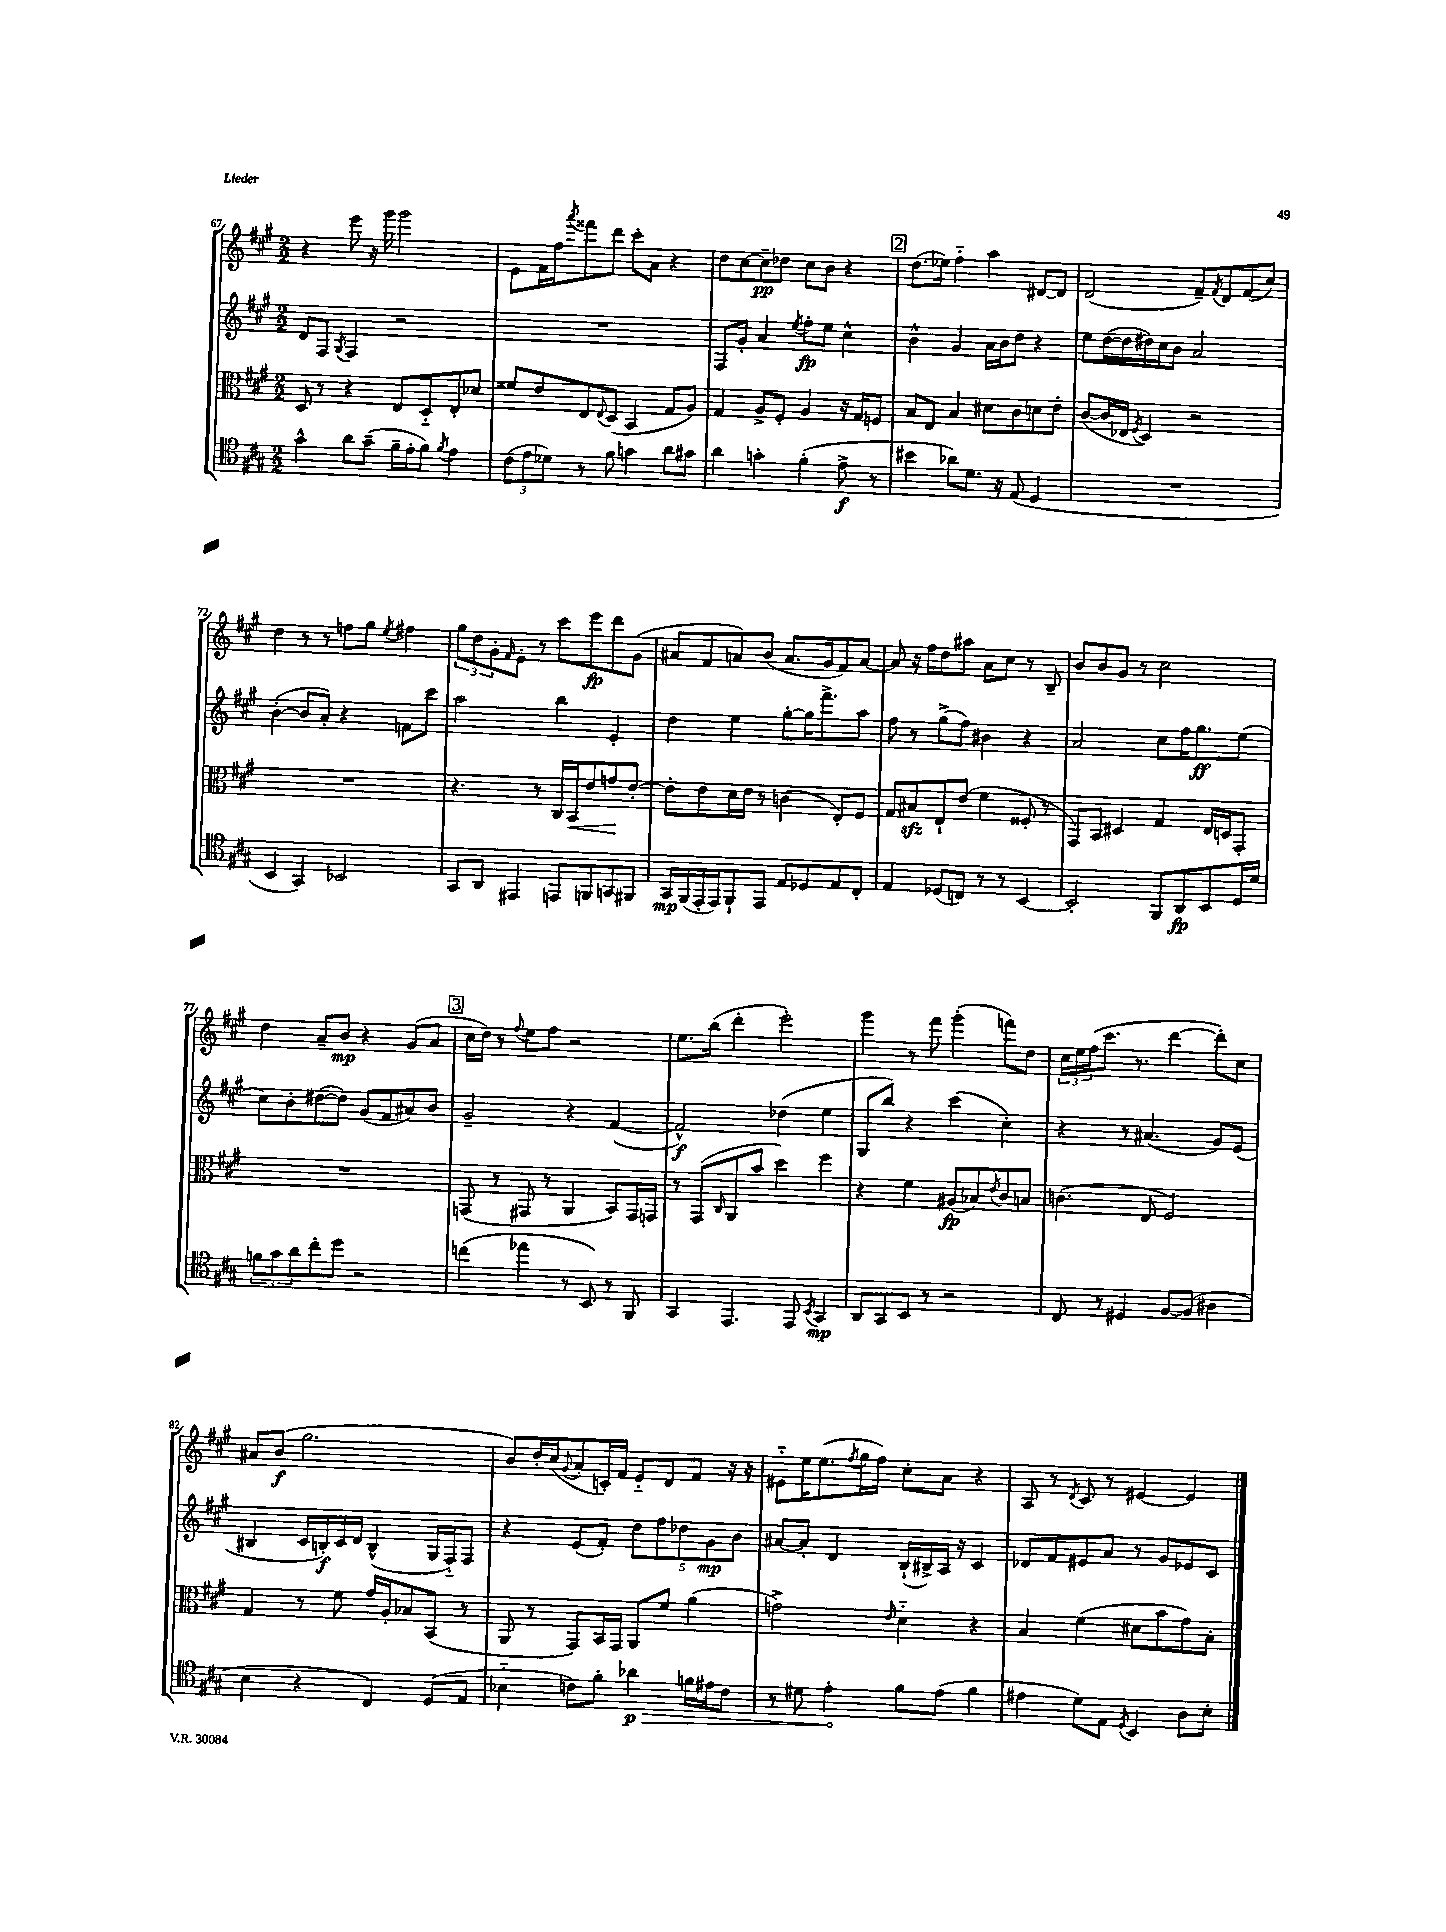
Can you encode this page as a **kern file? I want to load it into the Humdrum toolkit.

**kern	**kern	**kern	**kern
*staff4	*staff3	*staff2	*staff1
*clefC4	*clefC3	*clefG2	*clefG2
*k[f#c#g#]	*k[f#c#g#]	*k[f#c#g#]	*k[f#c#g#]
*M2/2	*M2/2	*M2/2	*M2/2
4g#^^\	8D/	8d/L	4r
.	8r	8F#/J	.
.	.	8qG#/	.
8a\L	4r	4F#/	8eee\
(8g#~\J	.	.	16r
.	.	.	16ggg#\
16f#~\LL	8E/L	2r	2ggg#\
16e'\J	.	.	.
8f#\J)	8D'~/	.	.
8qf#/	.	.	.
4e\	8E'/	.	.
.	8d-/J	.	.
=	=	=	=
(12c#\L	8f##/L	1r	8e\L
12e\	.	.	.
.	8e/	.	16f#\L
12d-\J)	.	.	.
.	.	.	16ff#\J
.	.	.	8qaaa/
8r	8E/	.	8fff##\
.	8qqE/	.	.
8f#\	(8D/J	.	8ddd\J
4g\	4BB/	.	8ccc#'\L
.	.	.	8a\J
8a\L	8G#/L	.	4r
8g#\J	8A/J)	.	.
=	=	=	=
4a\	4G#/	8F#/L	8dd\L
.	.	8g#'/J	[8cc#\
4g'\	8A^/L	4a/	8cc#~\]
.	8F#'/J	.	8dd-\J
.	.	8qee/	.
(4f#'\	4A/	8ff#'\L	8cc#\L
.	.	8ee\J	8b\J
8e^\	16r	4cc#^^\	4r
.	16G#/LK	.	.
8r	8F/J	.	.
=	=	=	=
4b#\	8B/L	4b^^\	(8.dd\L
.	8E/J	.	.
.	.	.	16ee-\Jk)
8a-\L)	4B/	4g#/	4ff#'~\
8.d\J	.	.	.
.	8d#\L	16a\LL	4aa\
16r	.	16b\J	.
(8E/	8c#\	8dd\J	.
4D/	8d\	4r	[8d#/L
.	8e'\J	.	8d#/]J
=	=	=	=
1r	([8c#/L	8ee\L	(2d/
.	16c#/]L	([16dd\L	.
.	16E-/JJ	16dd\]	.
.	8qF#/	.	.
.	4D/)	16dd#\)	.
.	.	16cc#\J	.
.	.	8b\J	.
.	2r	2a/	8f#~/L)
.	.	.	8qf#/
.	.	.	8d/
.	.	.	(8f#/
.	.	.	8cc#/J)
=	=	=	=
4BB/	1r	([4b'\	4dd\
4GG#/)	.	8b/]L	8r
.	.	8a'/J)	8r
2BB-/	.	4r	8ff\L
.	.	.	8gg#\J
.	.	.	8qee/
.	.	8f\L	4ff#\
.	.	8ccc#\J	.
=	=	=	=
8GG#/L	4.r	2aa\	12gg#\L
.	.	.	12dd\
8AA/J	.	.	.
.	.	.	12g#'\
.	.	.	16qqf#/
4EE#/	.	.	8e'\J
.	8r	.	8r
8EE/L	16C#/LL	4bb\	8ccc#\L
.	16BB/J	.	.
8FF/	8e/	.	8eee\
8GG/	8g/	4e'/	8ddd\
8FF#/J	[8e'/J	.	(8g#\J
=	=	=	=
16GG#/LL	8e'\]L	4dd\	8a#/L
(16FF#/	.	.	.
16EE'/	8e\	.	8f#/
16EE/J)	.	.	.
8FF#`/	16d\L	4ee\	8a/)
.	16e\JJ	.	.
8EE/J	8r	.	(8b/J
8E/L	(4c\	[8gg#'\L	8.a/L
8D-/	.	16gg#\]K	.
.	.	8.fff#^\	16g#/k
8E/	8E'/L)	.	8f#/)
8C#'/J	8F#/J	8aa\J	[8a/J
=	=	=	=
4E/	8G#/L	8ff#\	8a/]
.	8B#/	8r	16r
.	.	.	16ff#\LK
(8D-/L	8E`/	(8gg#^\L	8dd\
8C/J)	(8e/J	8ff#\J)	8aa#\J
8r	4f#\	4b#\	8a\L
8r	.	.	8cc#\J
[4BB/	8F##'/	4r	8r
.	8r	.	8B~/
=	=	=	=
2BB'/]	8GG#/L)	2a/	8b/L
.	8BB/J	.	8b/
.	4D#/	.	8g#/J
.	.	.	8r
8FF#/L	4G#/	8cc#\L	2cc#\
8AA/	.	16ff#\K	.
.	.	8.gg#\	.
8BB/	16E/LL	.	.
.	16D/J	.	.
16D/L	8GG#'/J	(8ee\J	.
16d/JJ	.	.	.
=	=	=	=
12f\L	1r	8cc#\L)	4dd\
12g#\	.	.	.
.	.	8b'\	.
12a\	.	.	.
8cc#'\	.	([8dd#\	8a~/L
8dd\J	.	8dd#\]J)	8b/J
2r	.	(8g#/L	4r
.	.	8f#/	.
.	.	8a#/)	(8g#/L
.	.	8b/J	8a/J
=	=	=	=
(4cc\	(8GG/	2g#~/	16cc#\LL
.	.	.	16dd\JJ)
.	8r	.	8r
.	.	.	8qqff#/
4ee-\	8GG#/	.	8ee\L
.	8r	.	8ff#\J
8r	4AA/	4r	2r
8BB/)	.	.	.
8r	8BB/L)	([4f#/	.
8FF#/	16GG#/L	.	.
.	16GG/JJ	.	.
=	=	=	=
4GG#/	8r	2f#^^/])	8.ee\L
.	(8GG#/L	.	.
.	.	.	(16bb\Jk
.	16qqC#/	.	.
4.EE/	8AA/	.	4ddd'\
.	8b/J	.	.
.	4dd\)	(4dd-\	2eee'\)
8EE/	.	.	.
8qBB/	.	.	.
4GG#/	4ff#\	4ee\	.
=	=	=	=
8AA/L	4r	8G#/L	4ggg#\
8GG#/	.	8bb/J)	.
8BB/J	4f#\	4r	8r
8r	.	.	8fff#\
2r	(8A#/L	(4ccc#\	(4ggg#'\
.	8B-/)	.	.
.	8qe/	.	.
.	8c#/	4cc#'\)	8fff\L)
.	8B/J	.	8dd\J
=	=	=	=
8C#/	(4.c\	4r	24cc#\LL
.	.	.	24ee\
.	.	.	(24ff#\J
8r	.	.	8.ccc#\J
4D#/	.	8r	.
.	.	.	8.r
.	8E/	(4.a#/	.
[8F#/L	2F#/)	.	[4ddd\
(8F#/]J	.	.	.
4A#\	.	8g#/L)	8ddd'\]L)
.	.	(8e/J	8cc#\J
=	=	=	=
4B\	4G#/	4B#/	8a#/L
.	.	.	(8b/J
4r	8r	16c#/LL	2.gg#\
.	.	16B'/)	.
.	8f#\	16c#/	.
.	.	16d/JJ	.
4C#/)	16g#/LL	(4B^^/	.
.	16A'/J	.	.
.	8B-/	.	.
(8D/L	(8BB/J	16G#/LL	.
.	.	16F#'~/J)	.
8E/J	8r	8F#/J	.
=	=	=	=
4B-'~\	8AA/	4r	8b/L)
.	8r	.	16dd'/L
.	.	.	(16cc#/J
.	.	.	8qqg#/
8c\L)	8GG#/L)	(8e/L	8a'/
8f#'\J	16BB/L	8f#'/J)	16c'/L)
.	16GG#/JJ	.	16f#/JJ
4a-\	8AA/L	10dd\L	8e'~/L
.	.	10ff#\	.
.	8f#/J	.	8d/
.	.	10dd-\	.
16f\LL	(4a\	.	8f#/J
.	.	10g#\	.
16e#\J	.	.	.
8c\J	.	.	16r
.	.	10b\J	.
.	.	.	16r
=	=	=	=
8r	2g^\)	[8a#/L	8e#'~\L
8d#\	.	8a#'/]J	16ee\K
.	.	.	(8.ee\
4e'\	.	4d/	.
.	.	.	8qff#/
.	.	.	16gg#\L
.	.	.	16ff#\JJ)
.	16qqe/	.	.
8f#\L	4d'~\	(16B`/LL	8cc#'\L
.	.	16B#^/)	.
(8e\J	.	16A/JJ	8a\J
.	.	16r	.
4f#\	4r	4c#/	4r
=	=	=	=
4e#\	4B/	8d-/L	8A/
.	.	8f#/	8r
.	.	.	8qd/
8d\L)	(4f#\	8e#/	8c#/
8E\J	.	8a/J	8r
8qD/	.	.	.
4BB/	8d#\L	8r	[4e#/
.	8b\	8g#/L	.
8A\L	8g#\)	8e-/	4e#/]
8B'\J	8B'\J	8c#/J	.
==	==	==	==
*-	*-	*-	*-
